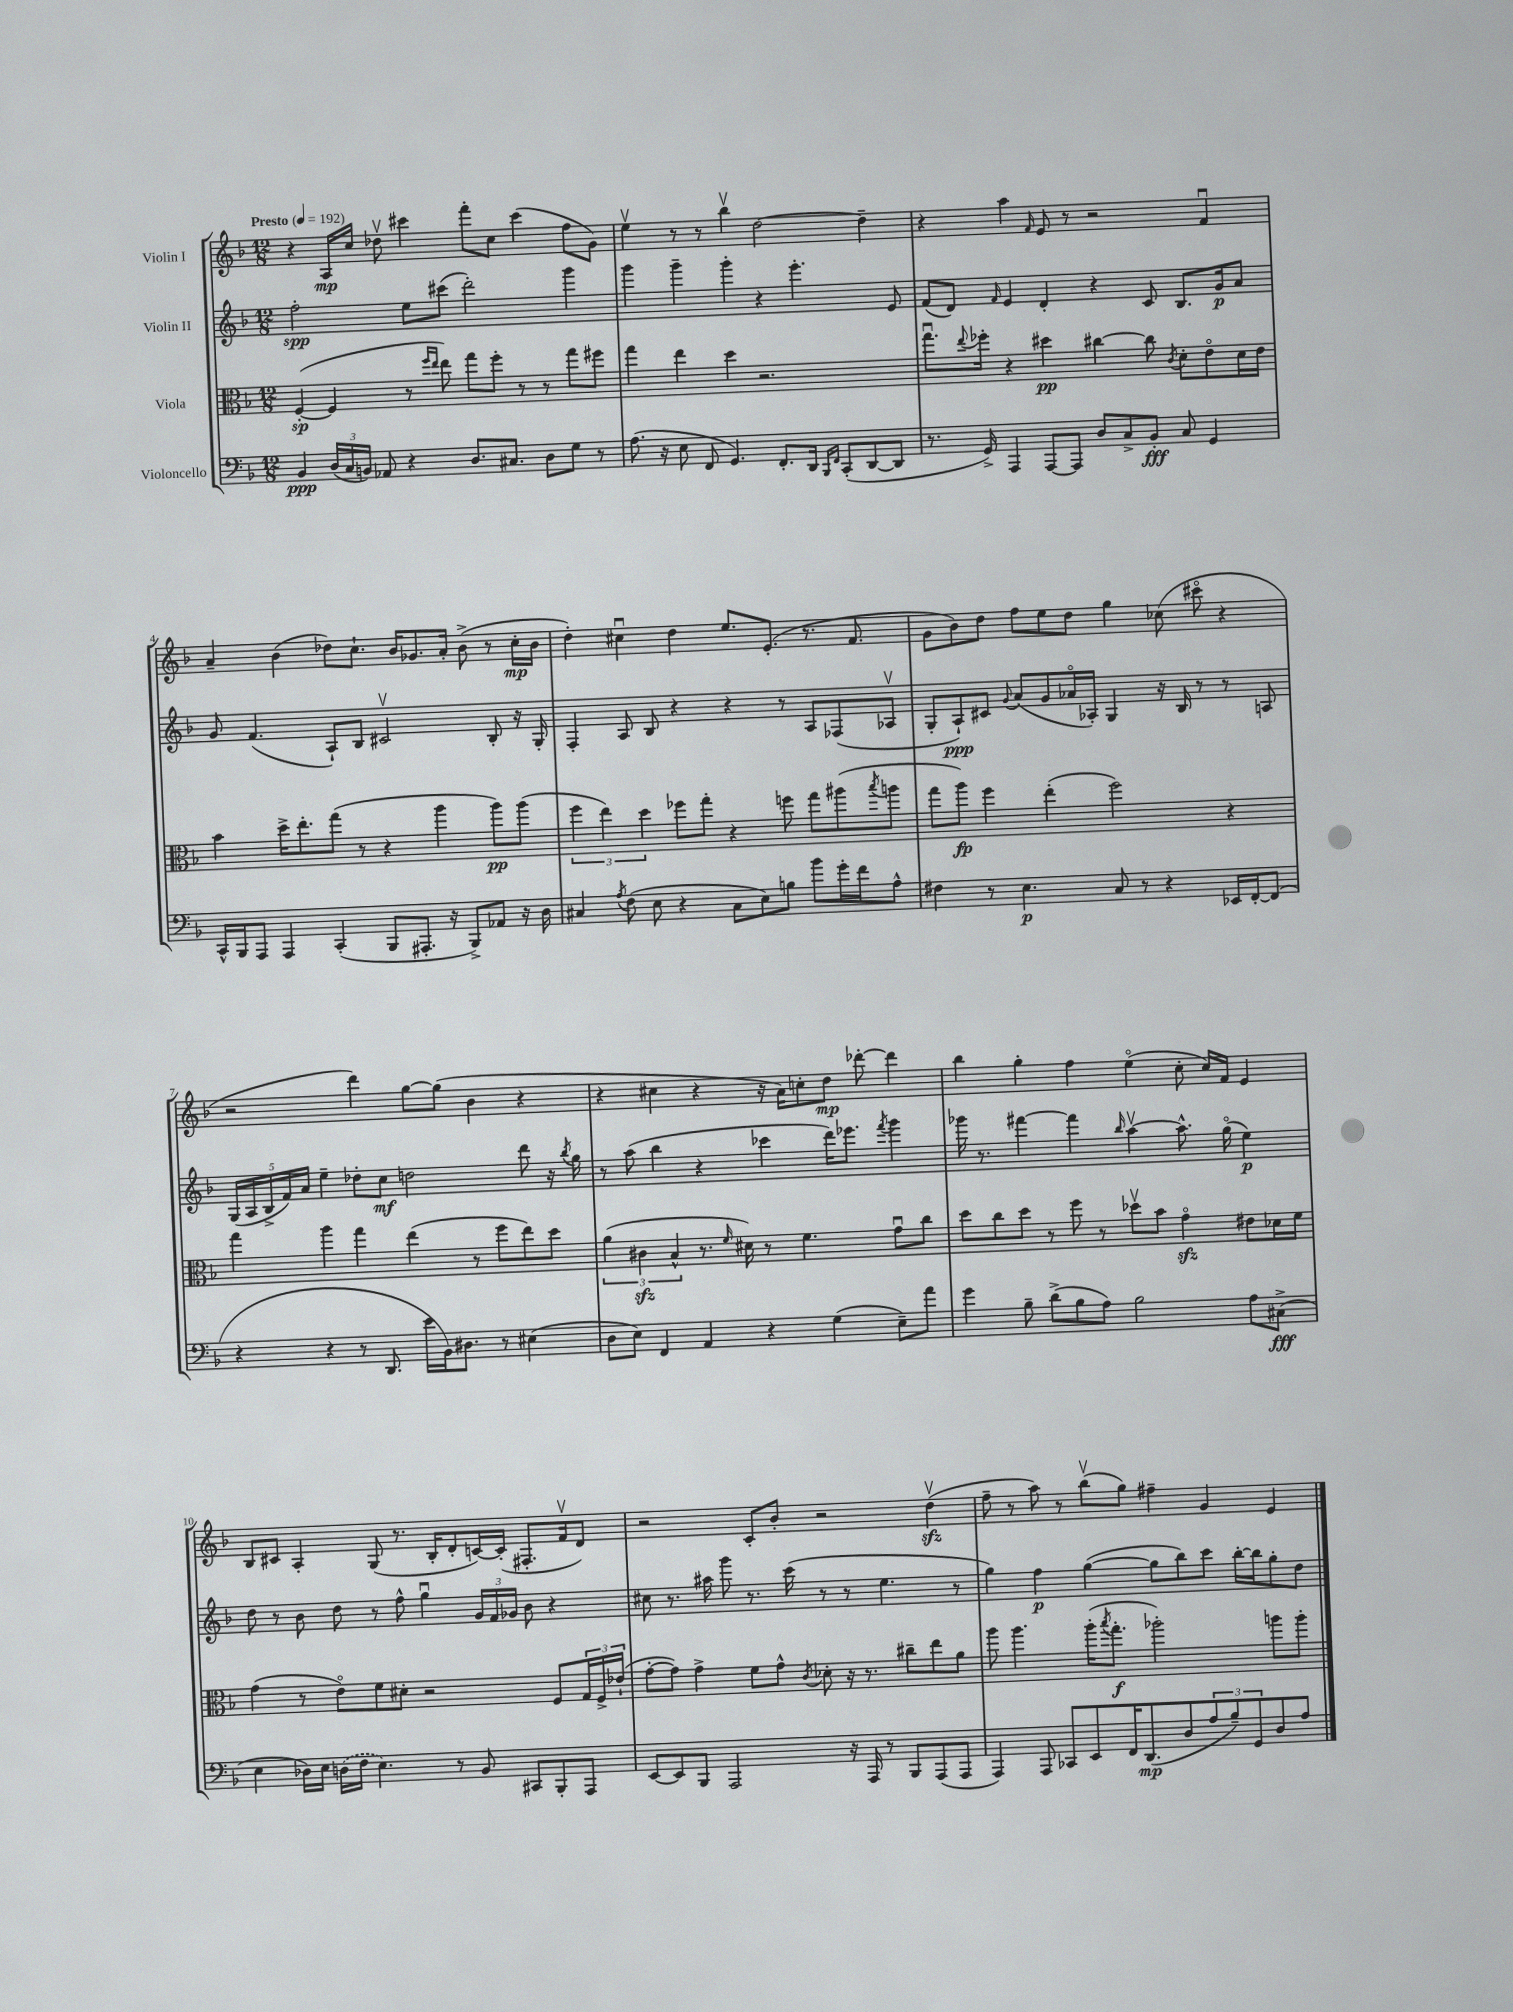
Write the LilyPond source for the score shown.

<<
\new StaffGroup <<
\new Staff = "s0" \with { instrumentName = "Violin I" } {
    \clef treble \key f \major \numericTimeSignature \time 12/8 \tempo "Presto" 4 = 192
    r4 a16\mp c''16 des''8\upbow cis'''4 f'''8-. c''8 cis'''4( f''8 g'8) |
    e''4\upbow r8 r8 bes''4\upbow d''2~ d''4-- |
    r4 a''4 \grace { f'16 } e'8 r8 r2 f'4\downbow |
    a'4-- bes'4( des''8) c''8.-! bes'16 ges'8. a'16-. bes'8->( r8 c''16-.\mp bes'16 |
    d''4-.) cis''4\downbow d''4 e''8. e'8.-.( r8. f'8. |
    g'8 bes'8) d''8 f''8 e''8 d''8 g''4 ces''8( cis'''8\flageolet r4 |
    r2 d'''4) g''8~ g''8( bes'4 r4 |
    r4 cis''4 r4 r16 a'16) c''8-. d''8\mp des'''8~-. des'''4 |
    bes''4 g''4-. f''4 e''4\flageolet( c''8-. c''16) f'16 e'4 |
    bes8 cis'8 a4-. g8( r8. bes16-. d'8-. c'16~) c'16-.( fis8.-. f'16\upbow d'8) |
    r2 c'8-. bes'8-. r2 d''4\upbow\sfz( |
    f''8-- r8 a''8) r8 bes''8\upbow( g''8) fis''4-- g'4 e'4 \bar "|." |
}
\new Staff = "s1" \with { instrumentName = "Violin II" } {
    \clef treble \key f \major \numericTimeSignature \time 12/8
    f''2-.\spp e''8 cis'''8( d'''2-.) g'''4 |
    g'''4 g'''4-- g'''4-. r4 e'''4.-. e'8 |
    f'8( d'8) \grace { f'16 } e'4 d'4-. r4 c'8 bes8. g'16\p a'8 |
    g'8 f'4.( a8-!) bes8 cis'2\upbow bes8-. r16 g16-. |
    f4-. a8 bes8 r4 r4 r8 a8 fes8( aes8\upbow |
    g8-. a8-!\ppp) cis'8 \appoggiatura { g'8 } a'8( g'8 aes'16\flageolet aes16-.) g4 r16 bes16 r8 r8 a8 |
    \tuplet 5/4 { g16( a16 bes16-> f'16) a'16 } e''4-- des''8-. c''8\mf d''2 d'''8 r16 \acciaccatura { bes''8 } g''16 |
    r8 a''8( bes''4 r4 ces'''4 d'''16) ees'''8. \acciaccatura { f'''8 } g'''4 |
    ges'''16 r8. fis'''4~ fis'''4 \grace { bes''16 } a''4~\upbow a''8.-^ g''16\flageolet( e''4\p) |
    d''8 r8 bes'8 d''8 r8 f''8-^ g''4\downbow \tuplet 3/2 { g'16 f'16 ges'16 } bes'8 r4 |
    cis''8 r8. ais''16 g'''8 r8. c'''16( r8 r8 e''4. r8 |
    g''4) f''4\p g''4~( g''8 bes''8) c'''8 bes''16~-. bes''16 g''8-. d''8 \bar "|." |
}
\new Staff = "s2" \with { instrumentName = "Viola" } {
    \clef alto \key f \major \numericTimeSignature \time 12/8
    f4~-.\sp( f4 r8 \grace { f''16 e''16 } e''8) g''8 f''8-. r8 r8 g''8 fis''8 |
    g''4 e''4 d''4 r2. |
    g''8.\downbow \appoggiatura { e''8 } fes''16-. r4 dis''4\pp cis''4~ cis''8 \acciaccatura { c'8 } d'8-. e'8\flageolet d'16 e'16 |
    bes'4 d''16-> e''8.-. g''8( r8 r4 a''4 a''8\pp) a''8( |
    \tuplet 3/2 { f''4 e''4) d''4 } fes''8 g''8-. r4 f''8 g''8 ais''8( \acciaccatura { bes''8 } a''8 |
    g''8 a''8\fp) f''4 e''4-.( f''2) r4 |
    g''4 a''4 g''4 e''4( r8 f''8 e''8) d''8 |
    \tuplet 3/2 { a'4( cis'4\sfz bes4-^ } r8. \grace { f'16 } dis'16) r8 f'4. g'8\downbow c''8 |
    d''8 c''8 d''8 r8 f''8 r8 des''8\upbow bes'8 g'4\flageolet\sfz eis'8 des'16 f'16 |
    g'4( r8 e'8\flageolet) f'8 dis'8-. r2 f8 \tuplet 3/2 { g16 f16-> ees'16-!( } |
    g'8~-. g'8) g'4-> f'8 g'8-^ \acciaccatura { c'8 } des'8-. r16 r8. cis''8-- e''8 a'8 |
    a''8 a''4. a''16-.( \acciaccatura { bes''8 } g''8.-.\f aes''2-.) a''8 a''8-. \bar "|." |
}
\new Staff = "s3" \with { instrumentName = "Violoncello" } {
    \clef bass \key f \major \numericTimeSignature \time 12/8
    bes,4\ppp \tuplet 3/2 { d16( c16 b,16) } aes,8 r4 d8. cis8. d8 g8 r8 |
    a8.( r16 e8 f,8 g,4.) f,8.-. d,16 \grace { bes,,16 f,16 } c,8-.( d,8~ d,8 |
    r8. g,16->) a,,4 a,,8~ a,,8 d8 c8-> bes,8-.\fff c8 g,4 |
    c,16-^ bes,,16 a,,8 a,,4 c,4-.( bes,,8 ais,,8.-. r16 bes,,8->) aes,8 r16 d16 |
    cis4 \acciaccatura { a8 } f8( e8 r4 cis8 e8) b8 bes'8 g'16-. f'16 a8-^ |
    fis4 r8 e4.\p c8 r8 r4 ees,16 f,16~-. f,8( |
    r4 r4 r8 d,8. e'16 bes,16) dis8. r8 eis4( |
    d8 e8) f,4 a,4 r4 g4( e8--) a'8 |
    g'4 bes8-- d'8->( bes8 a8) bes2 a8 cis8->\fff( |
    e4 des16) e16 \once \slurDashed d16( f16 e4.) r8 bes,8 cis,8 bes,,8-. a,,8 |
    e,8~ e,8 bes,,8 a,,2 r16 a,,16 r8 bes,,8 a,,8( a,,8 |
    a,,4) a,,8 ces,8 e,8 f,16 d,8.\mp( d8 \tuplet 3/2 { a8 bes8--) g,8 } d8 a8 \bar "|." |
}
>>
>>
